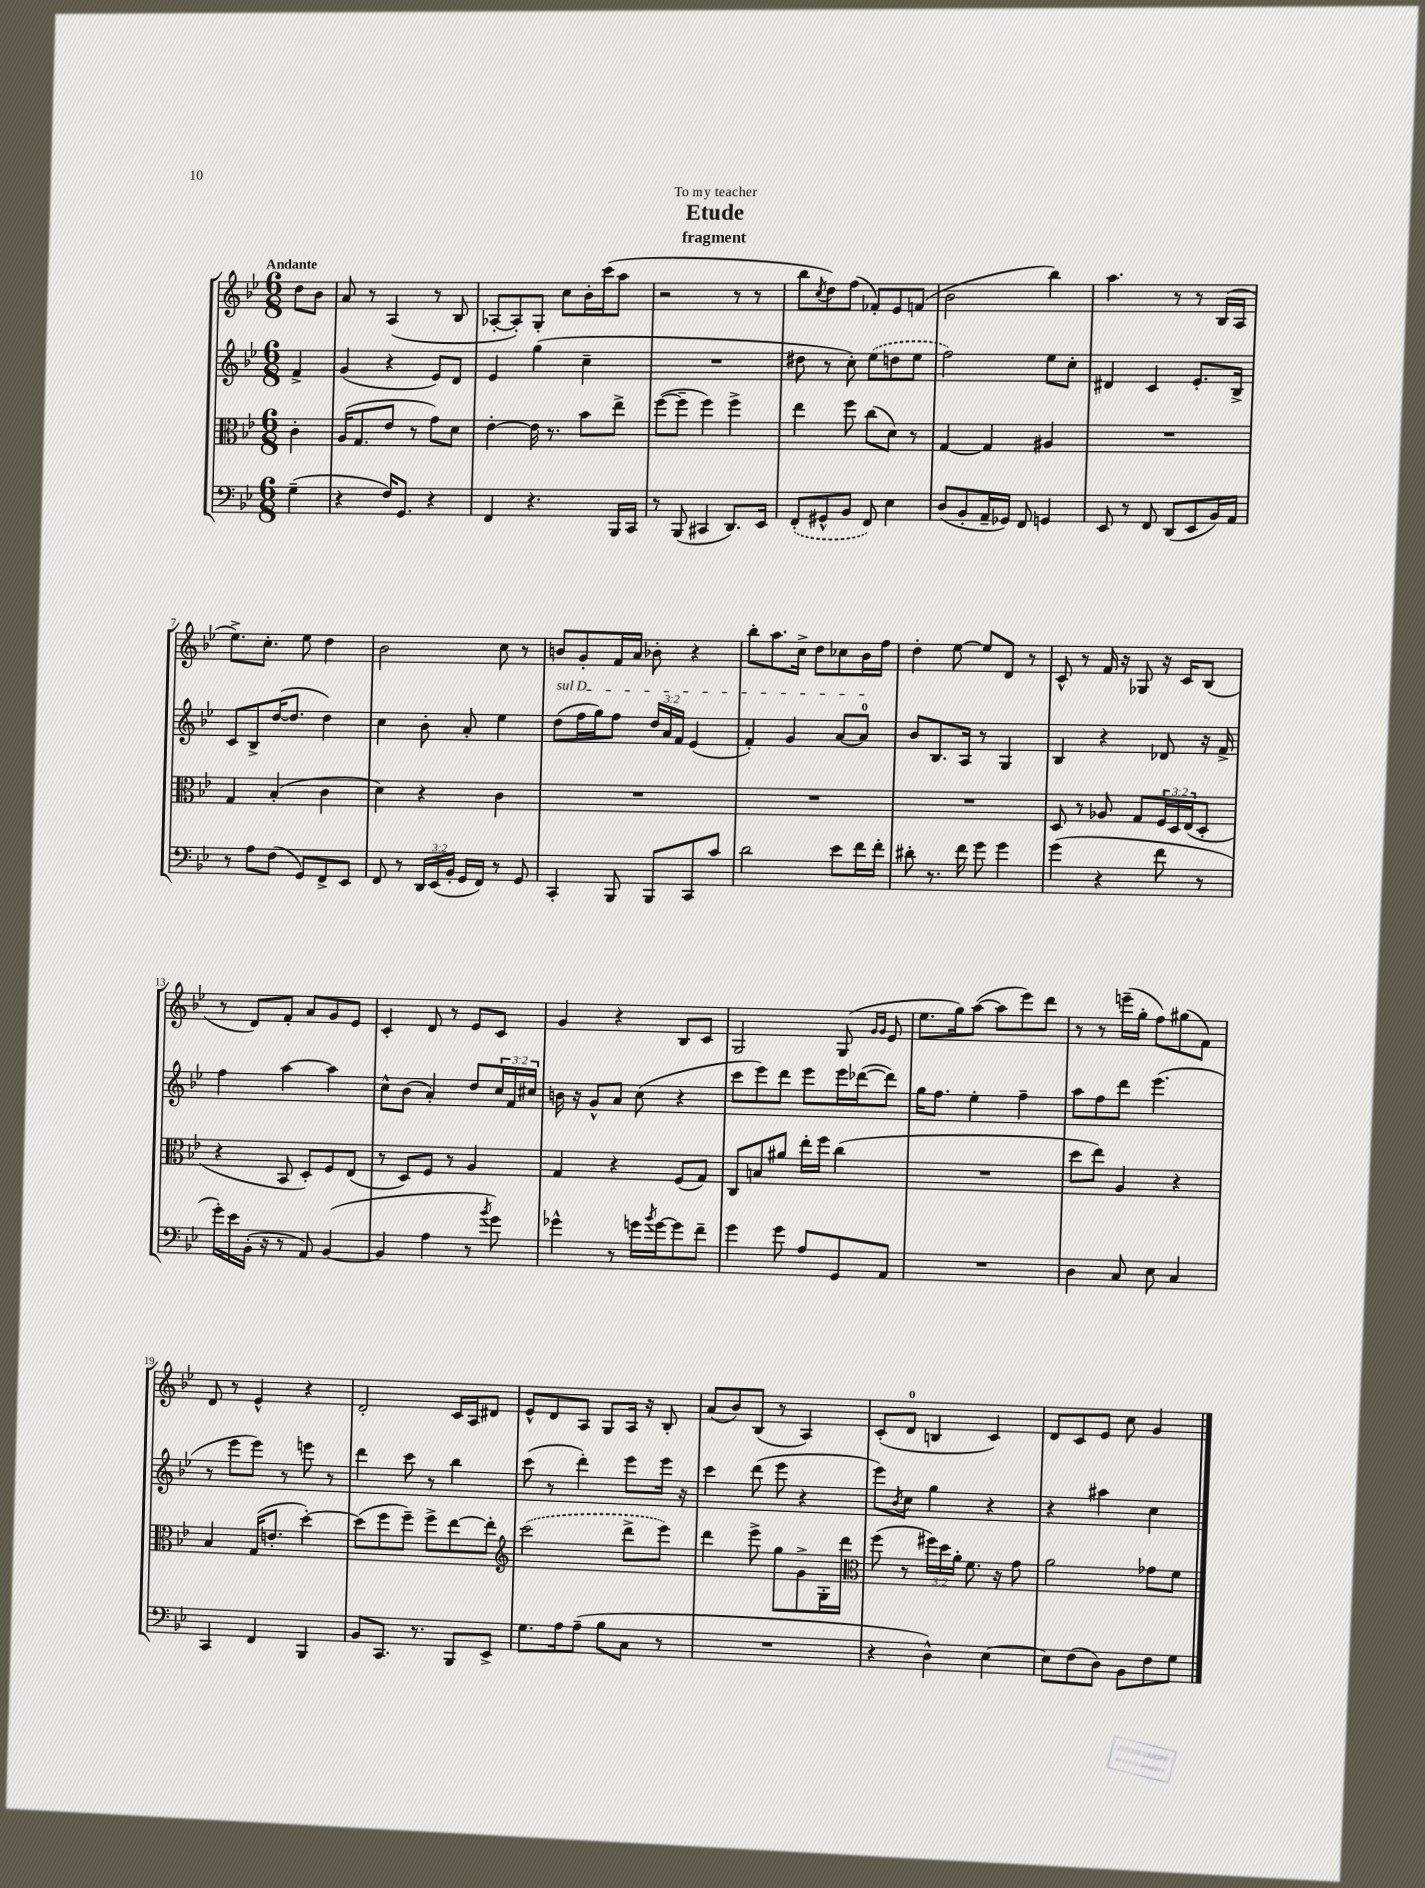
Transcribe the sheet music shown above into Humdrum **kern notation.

**kern	**kern	**kern	**kern
*staff4	*staff3	*staff2	*staff1
*clefF4	*clefC3	*clefG2	*clefG2
*k[b-e-]	*k[b-e-]	*k[b-e-]	*k[b-e-]
*M6/8	*M6/8	*M6/8	*M6/8
(4G~\	4c'\	4f^/	8dd\L
.	.	.	8b-\J
=	=	=	=
4r	(16A/LK	(4g/	8a/
.	8.G/	.	.
.	.	.	8r
16F/LK)	8e-/J	4r	(4A/
8.GG/J	.	.	.
.	8r	.	.
4r	8g\L)	8e-/L)	8r
.	8d\J	8d/J	8B-/
=	=	=	=
4FF/	[4e-'\	4e-/	[8A-'/L
.	.	.	8A-'/])
4.r	16e-\]	(4gg\	8G'/J
.	8.r	.	.
.	.	.	8cc\L
.	8b-\L	4cc~\	16b-'\L
.	.	.	(16ccc\J
16BBB-/LL	8ee-^\J	.	8aa\J
16CC/JJ	.	.	.
=	=	=	=
8r	([8ff\L	2.r	2r
(8BBB-/	8ff~\]J	.	.
4CC#/	4ff\)	.	.
8.DD/L)	4ff^\	.	8r
.	.	.	8r
16EE-/Jk	.	.	.
=	=	=	=
(8FF'/L	4ee-\	8dd#\	8bb-\L
.	.	.	8qcc/
8GG#^^/	.	8r	8dd\)
8BB-/J	8ff\	8cc'\)	(8ff\J
8FF/)	(8cc\L	(8ee-\L	8f-'/L)
4E-\	8d\J)	8dd\	8e-/
.	8r	8ee-\J	(8f/J
=	=	=	=
(8D/L	[4G/	2ff\)	2b-\
8BB-'/	.	.	.
16AA~/L	4G/]	.	.
16GG-/JJ)	.	.	.
8FF/	.	.	.
4GG/	4A#/	8ee-\L	4bb-\)
.	.	8cc'\J	.
=	=	=	=
8EE-/	2.r	4d#/	4.aa\
8r	.	.	.
8FF/	.	4c/	.
(8DD/L	.	.	8r
8EE-/	.	8.e-'/L	8r
16BB-/L)	.	.	(16B-/LL
16AA/JJ	.	16B-^/Jk	16A/JJ
=	=	=	=
8r	4G/	8c/L	8.ee-^\L)
8A\L	.	8B-^/	.
.	.	.	8.cc'\J
(8F\J	(4B-'/	([16dd/K	.
.	.	8.dd/]J	.
8GG/L)	.	.	8ee-\
8FF^/	4c\	4dd\)	4dd\
8EE-/J	.	.	.
=	=	=	=
8FF/	4d\)	4cc\	2b-\
8r	.	.	.
24DD/LL	4r	8b-'\	.
(24EE-/	.	.	.
24BB-'/JJ	.	.	.
16GG/LL	.	8a'/	.
16FF/JJ)	.	.	.
8r	4c\	4ee-\	8cc\
8GG/	.	.	8r
=	=	=	=
4CC'/	2.r	(8dd\L	8b/L
.	.	16ff\L	8g'/
.	.	16gg\J)	.
8BBB-/	.	8ff\J	16f/L
.	.	.	16a/JJ
8BBB-/L	.	24dd/LL	8b-'\
.	.	24a/	.
.	.	24f/JJ	.
8CC/	.	(4e-/	4r
8c/J	.	.	.
=	=	=	=
2d\	2.r	4f'/)	8bb-'\L
.	.	.	8.aa\
.	.	4g/	.
.	.	.	16cc^\Jk
.	.	.	8dd\L
8e-\L	.	[8a/L	8cc-\
16f\L	.	8a/]J	16b-\L
16f'\JJ	.	.	16ff\JJ
=	=	=	=
8d#'\	2.r	8b-/L	4dd'\
8.r	.	8.B-/	.
.	.	.	[8ee-\
16f\	.	16A/Jk	.
8g\	.	8r	8ee-/]L
4g\	.	4G/	8d/J
.	.	.	8r
=	=	=	=
(4g\	8D/	4B-/	8c^^/
.	8r	.	8r
4r	8A-/	4r	16f/
.	.	.	16r
.	8G/L	.	8G-/
8f\	24F/L	8d-/	16r
.	24D/	.	.
.	.	.	16c/LK
.	(24E-/J	.	.
8r	8D'/J	16r	(8B-/J
.	.	16f^/	.
=	=	=	=
16g'\LL)	4r	4ff\	8r
16e-\	.	.	.
(16BB-'\JJ	.	.	8d/L)
16r	.	.	.
8r	8BB-/	[4aa\	8f'/J
8AA/)	8D'/L)	.	8a/L
([4BB-/	8F/	4aa\]	8g/
.	(8E-/J	.	8e-/J
=	=	=	=
4BB-/]	8r	8cc^^\L	4c'/
.	8D/L)	(8b-\J	.
4A\	8F/J	4a'/)	8d/
.	8r	.	8r
8r	4A/	8dd/L	8e-/L
8qb-/	.	.	.
8g\)	.	24cc/L	8c/J
.	.	24f/	.
.	.	24cc#/JJ	.
=	=	=	=
4g-^^\	4G/	16b\	4g/
.	.	16r	.
.	.	8g^^/L	.
8r	4r	8a/J	4r
16g\LL	.	(8cc\	.
8qb-/	.	.	.
[16g\J	.	.	.
8g\]	(8F/L	4r	8B-/L
8f~\J	8G/J)	.	8c/J
=	=	=	=
4g\	8C/L	8ccc\L	2G/
.	8B/	8eee-\)	.
8g\	8a#/J	8ddd\J	.
8A/L	16ee-'\LL	8eee-\L	.
.	16ff\JJ	.	.
8GG/	(4cc\	16eee-\L	(8G/
.	.	([16ddd-\J	.
.	.	.	16qqg/LL
.	.	.	16qqg/JJ
8AA/J	.	8ddd-\]J)	8e-/
=	=	=	=
2.r	2.r	16gg\LK	8.ee-\L
.	.	8.ff\J	.
.	.	.	16gg\k)
.	.	4ee-'\	([8aa\J
.	.	.	8aa\]L
.	.	4ff~\	8eee-\)
.	.	.	8ddd\J
=	=	=	=
4D\	8dd\L	8aa\L	8r
.	8ee-\J)	8ff\	8r
8C/	4A/	8ddd\J	(16eee~\LL
.	.	.	16gg'\JJ
8E-\	.	(4.eee-\	8ff\L)
4C/	4r	.	(8gg#\
.	.	.	8f\J)
=	=	=	=
4CC/	4B-/	8r	8d/
.	.	8eee-\L	8r
4FF/	(16G/LK	8eee-\J)	4e-^^/
.	8.e'/J	.	.
.	.	8r	.
4BBB-/	[4dd'\)	8eee\	4r
.	.	8r	.
=	=	=	=
8BB-/L	(8dd\]L	4ddd\	2d'/
8.CC/J	8ff\	.	.
.	8ff~\J)	8ccc\	.
8.r	.	.	.
.	8ff^\L	8r	.
8BBB-/L	[8ee-\	4bb-\	16c/LL
.	.	.	16A/J
8EE-^/J	8ee-'\]J	.	8d#/J
=	=	=	=
*	*clefG2	*	*
8.G\L	(2ccc\	(8ccc\	8e-^^/L
.	.	8r	8d/
16A\k	.	.	.
(8A~\J	.	4ddd'\)	8A/J
8B-\L	.	.	8G/L
8C\J	8ddd^\L	8eee-\L	16A/Jk
.	.	.	16r
8r	8eee-\J)	16eee-\Jk	8B-'/
.	.	16r	.
=	=	=	=
2.r	4ddd\	4ccc\	(8a/L
.	.	.	8b-/)
.	8eee-^\	(8ddd\	(8B-/J
.	8gg\L	8eee-\	8r
.	8g^\	4r	4A/)
.	16G'\L	.	.
.	16ddd\JJ	.	.
=	=	=	=
*	*clefC3	*	*
4r	(8ff\	8eee-\L)	(8c'/L
.	.	8qb-/	.
.	8r	8cc\J	8d/J
4D^^\)	24ff#\LL)	4gg\	4B/
.	24dd\	.	.
.	24a'\JJ	.	.
.	8.f\	.	.
[4E-\	.	4r	4c/)
.	16r	.	.
.	8g\	.	.
=	=	=	=
8E-\]L	2a\	4r	8d/L
(8F\	.	.	8c/
8D\J)	.	4aa#\	8e-/J
8BB-\L	.	.	8cc\
8F\	8g-\L	4cc\	4g/
8G\J	8f\J	.	.
==	==	==	==
*-	*-	*-	*-
